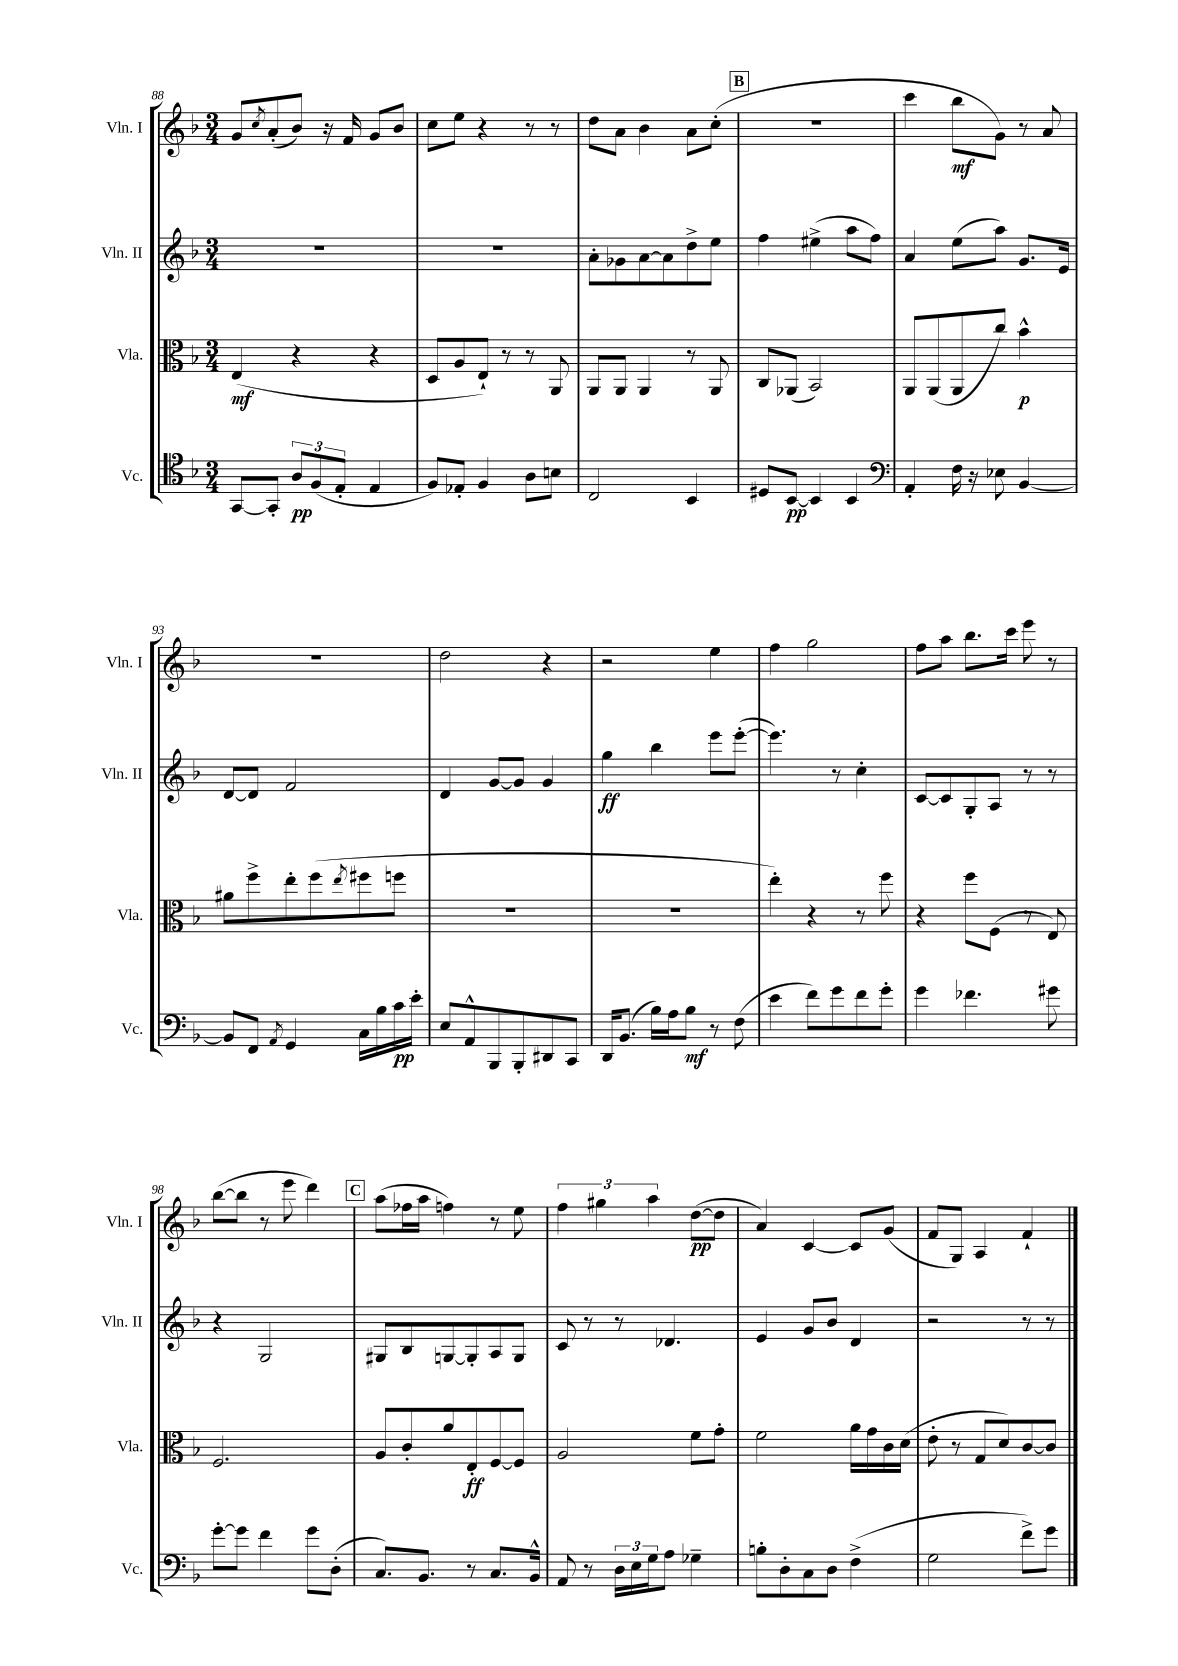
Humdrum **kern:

**kern	**dynam	**kern	**dynam	**kern	**dynam	**kern	**dynam
*part4	*part4	*part3	*part3	*part2	*part2	*part1	*part1
*staff4	*staff4	*staff3	*staff3	*staff2	*staff2	*staff1	*staff1
*I"Vc.	*	*I"Vla.	*	*I"Vln. II	*	*I"Vln. I	*
*I'Vc.	*	*I'Vla.	*	*I'Vln. II	*	*I'Vln. I	*
*clefC4	*	*clefC3	*	*clefG2	*	*clefG2	*
*k[b-]	*	*k[b-]	*	*k[b-]	*	*k[b-]	*
*M3/4	*	*M3/4	*	*M3/4	*	*M3/4	*
=88	=88	=88	=88	=88	=88	=88	=88
[8GG/L	.	(4E/	mf	2.r	.	8g/L	.
.	.	.	.	.	.	8qcc/	.
8GG'/J]	.	.	.	.	.	(8a'/	.
12A/L	pp	4r	.	.	.	8b-/J)	.
(12F/	.	.	.	.	.	.	.
.	.	.	.	.	.	16r	.
12E'/J	.	.	.	.	.	.	.
.	.	.	.	.	.	16f/	.
4E/	.	4r	.	.	.	8g/L	.
.	.	.	.	.	.	8b-/J	.
=89	=89	=89	=89	=89	=89	=89	=89
8F/L)	.	8D/L	.	2.r	.	8cc\L	.
8E-X'/J	.	8A/	.	.	.	8ee\J	.
4F/	.	8E`/J)	.	.	.	4r	.
.	.	8r	.	.	.	.	.
8A\L	.	8r	.	.	.	8r	.
8Bn\J	.	8AA/	.	.	.	8r	.
=90	=90	=90	=90	=90	=90	=90	=90
2C/	.	8AA/L	.	8a'\L	.	8dd\L	.
.	.	8AA/J	.	8g-X\	.	8a\J	.
.	.	4AA/	.	[8a\	.	4b-\	.
.	.	.	.	8a\]	.	.	.
4BB-/	.	8r	.	8dd^\	.	8a\L	.
.	.	8AA/	.	8ee\J	.	(8cc'\J	.
!!LO:REH:place=s1:t=B
=91	=91	=91	=91	=91	=91	=91	=91
8D#X/L	.	8C/L	.	4ff\	.	2.r	.
[8BB-/J	pp	(8AA-X/J	.	.	.	.	.
4BB-/]	.	2BB-/)	.	(4ee#X^\	.	.	.
4BB-/	.	.	.	8aa\L	.	.	.
.	.	.	.	8ff\J)	.	.	.
=92	=92	=92	=92	=92	=92	=92	=92
*clefF4	*	*	*	*	*	*	*
4AA'/	.	8AA/L	.	4a/	.	4ccc\	.
.	.	(8AA/	.	.	.	.	.
16F\	.	8AA/	.	(8ee\L	.	8bb-\L	mf
16r	.	.	.	.	.	.	.
8E-X\	.	8cc/J)	.	8aa\J)	.	8g\J)	.
[4BB-/	.	4b-^^\	p	8.g/L	.	8r	.
.	.	.	.	.	.	8a/	.
.	.	.	.	16e/Jk	.	.	.
!!LO:LB:g=z
=93	=93	=93	=93	=93	=93	=93	=93
8BB-/L]	.	8a#X\L	.	[8d/L	.	2.r	.
8FF/J	.	8ff^\	.	8d/J]	.	.	.
8qAA/	.	.	.	.	.	.	.
4GG/	.	8ee'\	.	2f/	.	.	.
.	.	(8ff\	.	.	.	.	.
.	.	8qee/	.	.	.	.	.
16C\LL	.	8ff#X\	.	.	.	.	.
16B-\	.	.	.	.	.	.	.
16c\	pp	8ffn\J	.	.	.	.	.
16e'\JJ	.	.	.	.	.	.	.
=94	=94	=94	=94	=94	=94	=94	=94
8E/L	.	2.r	.	4d/	.	2dd\	.
8AA^^/	.	.	.	.	.	.	.
8BBB-/	.	.	.	[8g/L	.	.	.
8BBB-'/	.	.	.	8g/J]	.	.	.
8DD#X/	.	.	.	4g/	.	4r	.
8CC/J	.	.	.	.	.	.	.
=95	=95	=95	=95	=95	=95	=95	=95
16DD/KL	.	2.r	.	4gg\	ff	2r	.
(8.BB-/J	.	.	.	.	.	.	.
16B-\LL)	.	.	.	4bb-\	.	.	.
16A\J	.	.	.	.	.	.	.
8B-\J	mf	.	.	.	.	.	.
8r	.	.	.	8eee\L	.	4ee\	.
(8F\	.	.	.	([8eee'\J	.	.	.
=96	=96	=96	=96	=96	=96	=96	=96
4e\	.	4ee'\)	.	4.eee\])	.	4ff\	.
8f\L)	.	4r	.	.	.	2gg\	.
8g\	.	.	.	8r	.	.	.
8f\	.	8r	.	4cc'\	.	.	.
8g'\J	.	8ff\	.	.	.	.	.
=97	=97	=97	=97	=97	=97	=97	=97
4g\	.	4r	.	[8c/L	.	8ff\L	.
.	.	.	.	8c/]	.	8aa\J	.
4.f-X\	.	8ff\L	.	8G'/	.	8.bb-\L	.
.	.	(8F\J	.	8A/J	.	.	.
.	.	.	.	.	.	16ccc\Jk	.
.	.	8r	.	8r	.	8eee\	.
8g#X\	.	8E/)	.	8r	.	8r	.
!!LO:LB:g=z
=98	=98	=98	=98	=98	=98	=98	=98
[8g'\L	.	2.F/	.	4r	.	([8bb-\L	.
8g\J]	.	.	.	.	.	8bb-\J]	.
4f\	.	.	.	2G/	.	8r	.
.	.	.	.	.	.	8eee\	.
8g\L	.	.	.	.	.	4ddd\)	.
(8D'\J	.	.	.	.	.	.	.
!!LO:REH:place=s1:t=C
=99	=99	=99	=99	=99	=99	=99	=99
8.C/L)	.	8A/L	.	8G#X/L	.	(8aa\L	.
.	.	8c'/	.	8B-/	.	16ff-X\L	.
8.BB-/J	.	.	.	.	.	16aa\JJ	.
.	.	8a/	.	[8Gn/	.	4ffn\)	.
8r	.	8E'/	ff	8G'/]	.	.	.
8.C/L	.	[8F/	.	8A/	.	8r	.
.	.	8F/J]	.	8G/J	.	8ee\	.
16BB-^^/Jk	.	.	.	.	.	.	.
=100	=100	=100	=100	=100	=100	=100	=100
8AA/	.	2A/	.	8c/	.	6ff\	.
8r	.	.	.	8r	.	.	.
.	.	.	.	.	.	6gg#X\	.
24D\LL	.	.	.	8r	.	.	.
24E\	.	.	.	.	.	.	.
24G\J	.	.	.	.	.	6aa\	.
8A\J	.	.	.	4.d-X/	.	.	.
4G-X~\	.	8f\L	.	.	.	([8dd\L	pp
.	.	8g'\J	.	.	.	8dd\J]	.
=101	=101	=101	=101	=101	=101	=101	=101
8Bn'\L	.	2f\	.	4e/	.	4a/)	.
8D'\	.	.	.	.	.	.	.
8C\	.	.	.	8g/L	.	[4c/	.
8D\J	.	.	.	8b-/J	.	.	.
(4F^\	.	16a\LL	.	4d/	.	8c/L]	.
.	.	16g\	.	.	.	.	.
.	.	16c\	.	.	.	(8g/J	.
.	.	(16d\JJ	.	.	.	.	.
=102	=102	=102	=102	=102	=102	=102	=102
2G\	.	8e'\	.	2r	.	8f/L	.
.	.	8r	.	.	.	8G/J)	.
.	.	8G/L	.	.	.	4A/	.
.	.	8d/)	.	.	.	.	.
8f^\L)	.	[8c/	.	8r	.	4f`/	.
8g\J	.	8c/J]	.	8r	.	.	.
==	==	==	==	==	==	==	==
*-	*-	*-	*-	*-	*-	*-	*-
